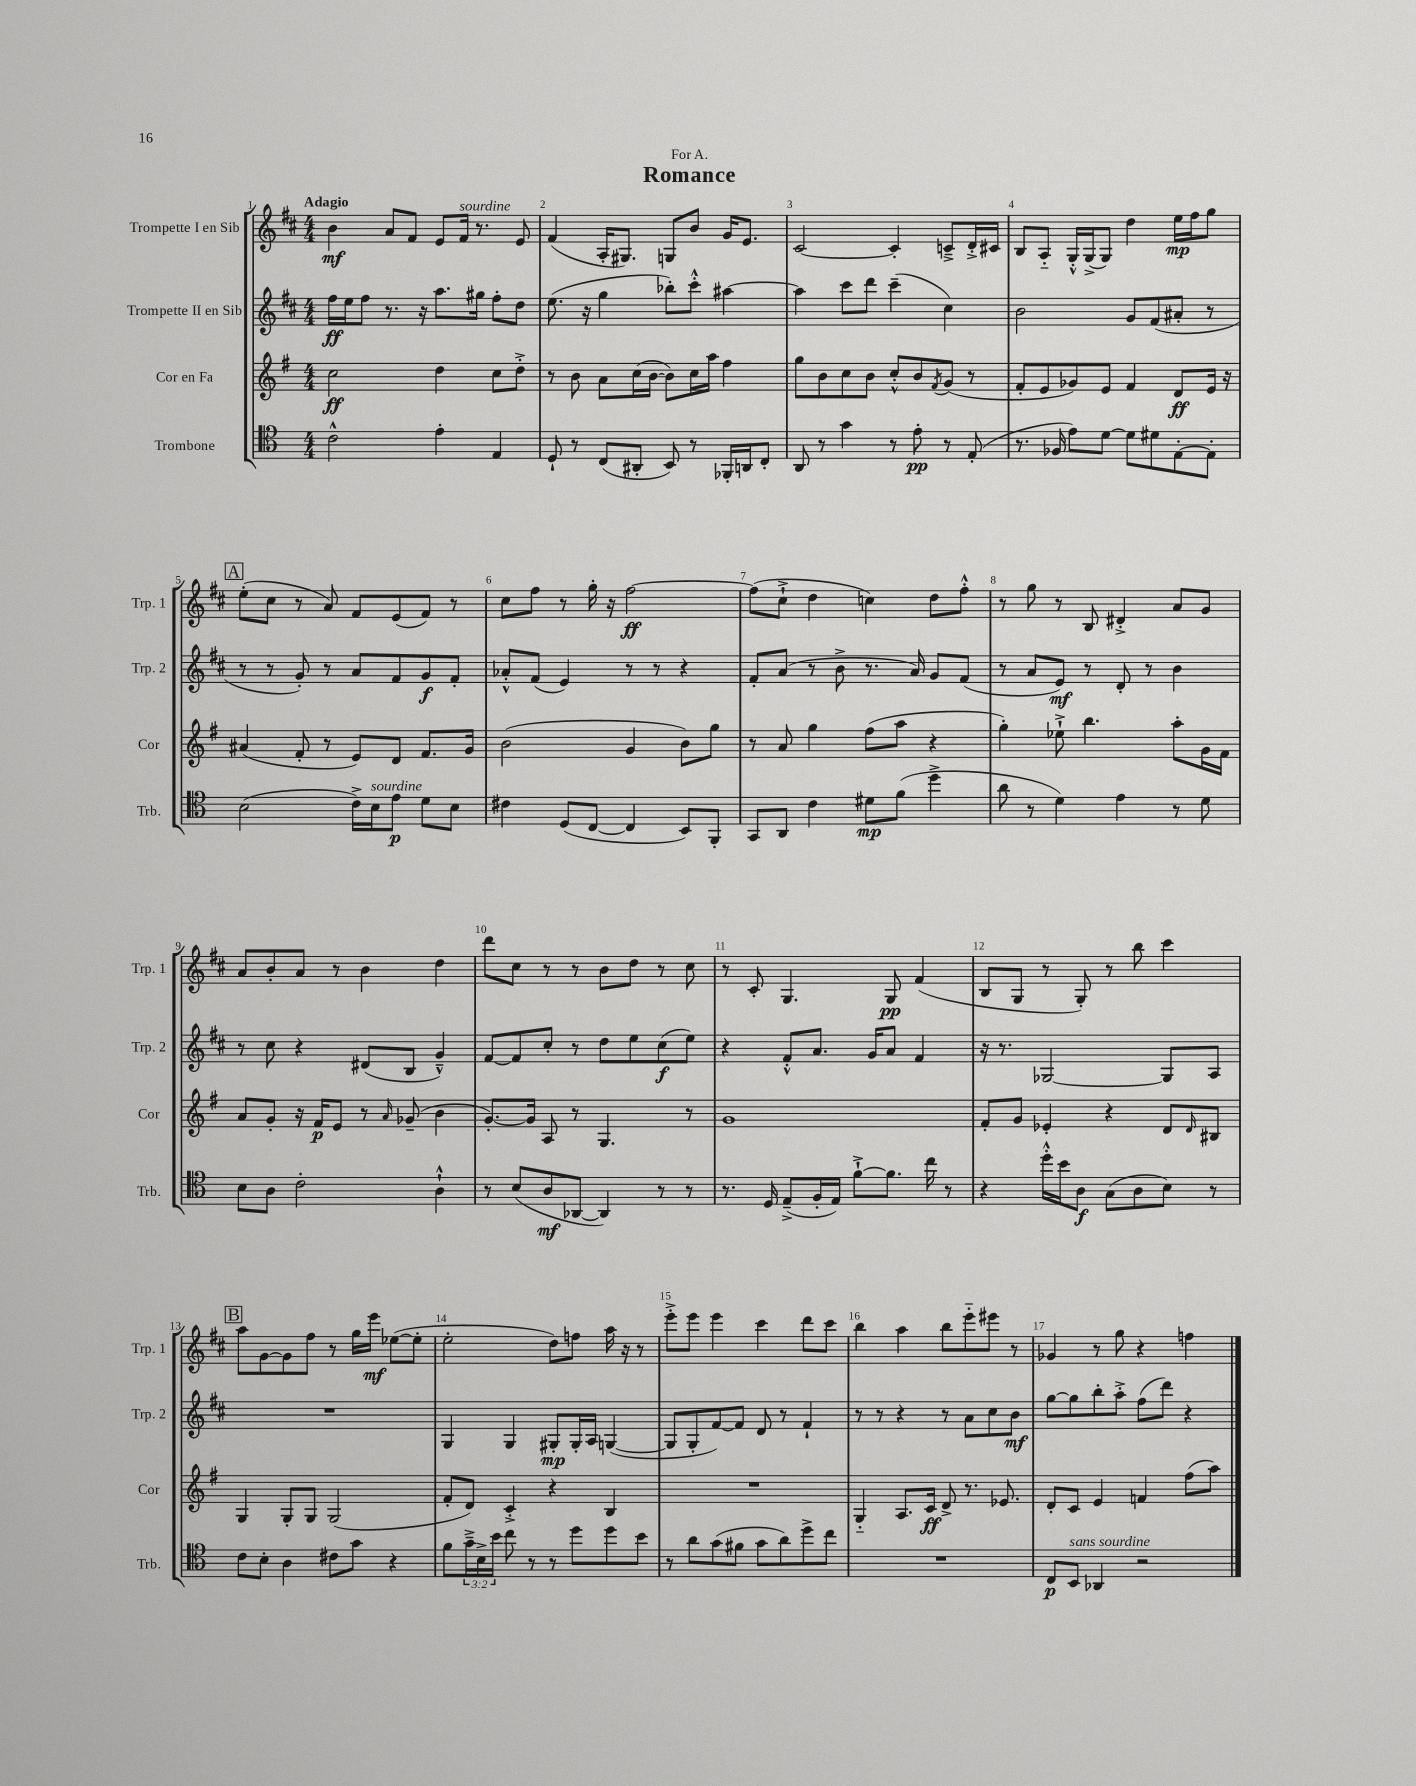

**kern	**kern	**kern	**kern
*staff4	*staff3	*staff2	*staff1
*clefC4	*clefG2	*clefG2	*clefG2
*k[]	*k[f#]	*k[f#c#]	*k[f#c#]
*M4/4	*M4/4	*M4/4	*M4/4
2c^^	2cc	16ff#	4b
.	.	16ee	.
.	.	8ff#	.
.	.	8.r	8a
.	.	.	8f#
.	.	16r	.
4e'	4dd	8.aa	8e
.	.	.	16f#
.	.	16gg#	8.r
4E	8cc	8ff#'	.
.	8dd'^	8dd	8e
=	=	=	=
8D`	8r	(8.ee	(4f#
8r	8b	.	.
.	.	16r	.
(8C	8a	4gg	16A'
.	.	.	8.G#)
8AA#'	(16cc	.	.
.	[16b	.	.
8BB)	8b])	8bb-')	8G
8r	16cc	8ccc#'^^	8b
.	16aa	.	.
16FF-'	4ff#	[4aa#	16g
16AA	.	.	8.e
8C'	.	.	.
=	=	=	=
8AA	8gg	4aa#]	[2c#
8r	8b	.	.
4g	8cc	8ccc#	.
.	8b	8ddd	.
8r	8cc'^^	(4ccc#~	4c#']
8e'	8b	.	.
.	8qf#	.	.
8r	(8g	4cc#)	8c~^
(8E'	8r	.	16d'^
.	.	.	16c#
=	=	=	=
8.r	8f#'	2b	8B
.	8e	.	8A'~
16F-	.	.	.
8e)	8g-)	.	16G'^^
.	.	.	(16G^
[8d	8e	.	8G)
8d]	4f#	8g	4dd
8d#	.	(8f#	.
[8E'	8d	8a#'	16ee
.	.	.	16ff#
8E']	16e	8r	8gg
.	16r	.	.
=	=	=	=
(2B	(4a#	8r	(8ee'
.	.	8r	8cc#
.	8f#'	8g')	8r
.	8r	8r	8a)
16c^)	8e)	8a	8f#
16B	.	.	.
8e	8d	8f#	(8e
8d	8.f#	8g	8f#)
8B	.	8f#'	8r
.	16g	.	.
=	=	=	=
4c#	(2b	8a-'^^	8cc#
.	.	(8f#	8ff#
(8D	.	4e)	8r
[8C	.	.	16gg'
.	.	.	16r
4C]	4g	8r	[2ff#
.	.	8r	.
8BB)	8b)	4r	.
8FF'	8gg	.	.
=	=	=	=
8GG	8r	8f#'	(8ff#]
8AA	8a	(8a	8cc#`^
4c	4gg	8r	4dd
.	.	8b^	.
8d#	(8ff#	8.r	4cc)
(8f	8aa	.	.
.	.	16a)	.
4dd^	4r	8g	8dd
.	.	(8f#	8ff#'^^
=	=	=	=
8a	4gg')	8r	8r
8r	.	8a	8gg
4d)	8ee-`^	8e)	8r
.	4.bb	8r	8B
4e	.	8d'	4d#'^
.	.	8r	.
8r	8aa'	4b	8a
8d	16g	.	8g
.	16f#	.	.
=	=	=	=
8B	8a	8r	8a
8A	8g'	8cc#	8b'
2c'	16r	4r	8a
.	16f#	.	.
.	8e	.	8r
.	8r	(8d#	4b
.	16qqa	.	.
.	(8g-~	8B	.
4A`^^	4b	4g~^^)	4dd
=	=	=	=
8r	[8.g')	[8f#	8ddd
(8B	.	8f#]	8cc#
.	16g]	.	.
8A	8A	8cc#'	8r
[8AA-	8r	8r	8r
4AA-])	4.G	8dd	8b
.	.	8ee	8dd
8r	.	(8cc#	8r
8r	8r	8ee)	8cc#
=	=	=	=
8.r	1g	4r	8r
.	.	.	8c#'
16D	.	.	.
(8E~^	.	8f#'^^	4.G
16F'	.	8.a	.
16E)	.	.	.
[8f`^	.	.	.
.	.	16g	.
8.f]	.	8a	8G
.	.	4f#	(4f#
16cc	.	.	.
8r	.	.	.
=	=	=	=
4r	8f#'	16r	8B
.	.	8.r	.
.	8g	.	8G
16dd'^^	4e-'	[2G-	8r
16b	.	.	.
8A	.	.	8G')
(8G	4r	.	8r
8A	.	.	8bb
8B)	8d	8G-]	4ccc#
.	16qqd	.	.
8r	8B#	8A	.
=	=	=	=
8c	4G	1r	8aa
8B'	.	.	[8g
4A	8G'	.	8g]
.	8G	.	8ff#
8c#	(2G	.	8r
8g	.	.	16gg
.	.	.	16eee
4r	.	.	([8ee-
.	.	.	8ee-']
=	=	=	=
8f	8f#'	4G	2ee'
24g~^	8d)	.	.
24B^	.	.	.
24b	.	.	.
8cc	4c'^	4G	.
8r	.	.	.
8r	4r	8G#'	8dd)
8dd	.	16G#'	8ff
.	.	16A	.
8dd	4B	([4G	16aa
.	.	.	16r
8b	.	.	8r
=	=	=	=
8r	1r	8G]	8eee'^
8a	.	8G'	8eee
(8g	.	[8f#)	4eee
8f#	.	8f#]	.
8g	.	8d	4ccc#
8a)	.	8r	.
8dd^	.	4f#`	8ddd
8cc	.	.	8ccc#
=	=	=	=
1r	4G'~	8r	4bb
.	.	8r	.
.	8.A	4r	4aa
.	16c	.	.
.	8d^	8r	8bb
.	8.r	8a	8eee'~
.	.	8cc#	8eee#
.	8.e-	.	.
.	.	8b	8r
=	=	=	=
8C	8d'	[8gg	4g-
8BB	8c	8gg]	.
4AA-	4e	8bb'	8r
.	.	8aa'^	8gg
2r	4f	(8ff#	4r
.	.	8ddd)	.
.	(8ff#	4r	4ff
.	8aa)	.	.
==	==	==	==
*-	*-	*-	*-
